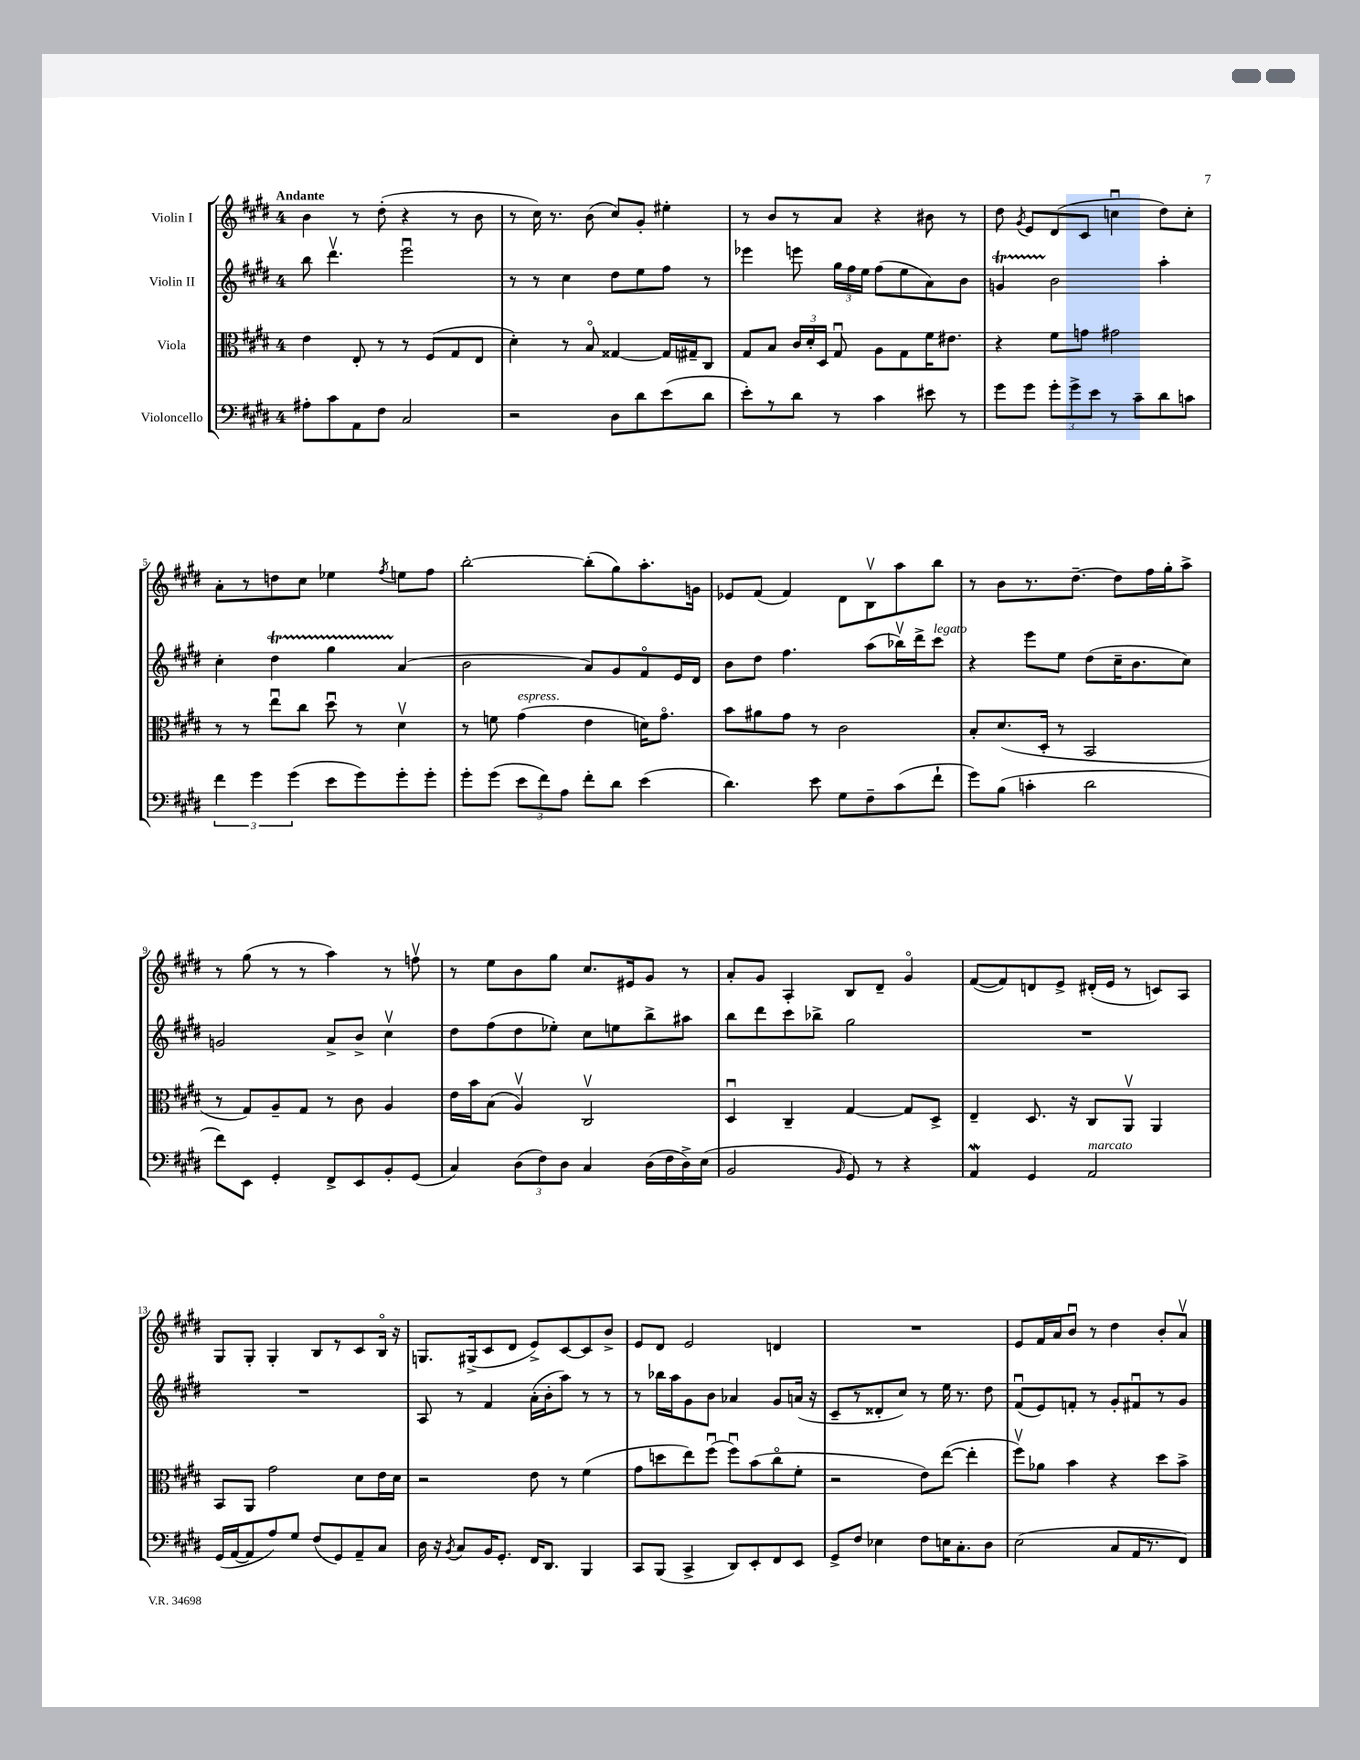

**kern	**kern	**kern	**kern
*staff4	*staff3	*staff2	*staff1
*clefF4	*clefC3	*clefG2	*clefG2
*k[f#c#g#d#]	*k[f#c#g#d#]	*k[f#c#g#d#]	*k[f#c#g#d#]
*M4/4	*M4/4	*M4/4	*M4/4
8A#'	4e	8bb	4b
8c#	.	4.ddd#v	.
8AA	8E'	.	8r
8F#	8r	.	(8dd#'
2C#	8r	2eeeu	4r
.	(8F#	.	.
.	8G#	.	8r
.	8E	.	8b
=	=	=	=
2r	4d#')	8r	8r
.	.	8r	16cc#)
.	.	.	8.r
.	8r	4cc#	.
.	8Bo	.	(8b
8D#	[4G##	8dd#	8cc#)
8d#	.	8ee	8g#'
(8e	16G##]	8ff#	4ee#'
.	16G#~	.	.
8d#	8C#	8r	.
=	=	=	=
8e')	8G#	4eee-	8r
8r	8B	.	8b
8d#	24c#	8eee	8r
.	24d#'	.	.
.	24D#	.	.
8r	8G#u	24gg#	8a
.	.	24ff#	.
.	.	24ee	.
4c#	8A	(8ff#	4r
.	8G#	8ee	.
8e#	16f#	8a)	8b#
.	8.e#	.	.
8r	.	8b	8r
=	=	=	=
8g#	4r	4g	8dd#
.	.	.	8qg#
8g#	.	.	8e
12g#'	8f#	2b	(8d#
12g#^	.	.	.
.	8g	.	8c#
12e	.	.	.
8r	2g#	.	4ccu
8c#~	.	.	.
8d#	.	4aa'	8dd#)
8c	.	.	8cc'
=	=	=	=
6f#	8r	4cc#'	8a'
.	8r	.	8r
6g#	.	.	.
.	8eeu	4dd#	8dd
(6g#	.	.	.
.	8cc#	.	8cc#
8e	8dd#u	4gg#	4ee-
8g#)	8r	.	.
.	.	.	8qff#
8g#'	4d#v	(4a	8ee
8g#'	.	.	8ff#
=	=	=	=
8g#'	8r	2b	[2bb'
(8g#	8f	.	.
12e	(4g#	.	.
12f#)	.	.	.
12A	.	.	.
8f#'	4e	8a)	(8bb']
8d#	.	8g#	8gg#)
(4e	16d)	8f#o	8.aa'
.	8.g#o	.	.
.	.	16e	.
.	.	16d#	16g
=	=	=	=
4.d#)	8b	8b	8e-
.	8a#	8dd#	(8f#
.	8g#	4.ff#	4f#)
8e	8r	.	.
8G#	2c#	.	8d#
8F#~	.	(8aa	8Bv
(8c#	.	16bb-v)	8aa
.	.	16ddd#^	.
8f#`	.	8ccc#	8bb
=	=	=	=
8g#)	8B'	4r	8r
(8B	(8.d#	.	8b
4c'	.	8eee	8.r
.	16D#'	.	.
.	8r	8ee	.
.	.	.	[8.dd#~
2d#	2BB	(8dd#	.
.	.	16cc#~	8dd#]
.	.	8.b	.
.	.	.	16ff#
.	.	.	16gg#'
.	.	8cc#)	8aa^
=	=	=	=
8f#)	8r	2g	8r
8EE	8G#)	.	(8gg#
4GG#'	8A~	.	8r
.	8G#	.	8r
8FF#^	8r	8a^	4aa)
8EE	8c#	8b^	.
8BB'	4A	4cc#v	8r
(8GG#	.	.	8ffv
=	=	=	=
4C#)	16e	8dd#	8r
.	16b	.	.
.	(8B	(8ff#	8ee
(12D#	4Av)	8dd#	8b
12F#)	.	.	.
.	.	8ee-')	8gg#
12D#	.	.	.
4C#	2C#v	8cc#	8.cc#
.	.	8ee	.
.	.	.	16e#
(16D#	.	8bb^	8g#
16F#	.	.	.
16D#^)	.	8aa#	8r
(16E	.	.	.
=	=	=	=
2BB	4D#u	8bb	8a'
.	.	8ddd#	8g#
.	4C#~	8ccc#	4A'
.	.	8bb-^	.
16qqBB	.	.	.
8GG#)	[4G#	2gg#	8B
8r	.	.	8d#~
4r	8G#]	.	4g#o
.	8D#^	.	.
=	=	=	=
4AA	4E~	1r	([8f#
.	.	.	8f#])
4GG#	8.D#	.	8d
.	.	.	8e^
.	16r	.	.
2AA	8C#	.	(16d#'
.	.	.	16e
.	8AAv	.	8r
.	4AA	.	8c)
.	.	.	8A
=	=	=	=
(16GG#	8BB	1r	8G#
[16AA	.	.	.
8AA]	8AA	.	8G#'
8A)	2g#	.	4G#'
8G#	.	.	.
(8F#	.	.	8B
8GG#)	.	.	8r
8AA~	8d#	.	8c#
8C#	16e	.	16Bo
.	16d#	.	16r
=	=	=	=
16D#	2r	8A	8.G
16r	.	.	.
8qBB	.	.	.
8C#	.	8r	.
.	.	.	(16G#^
16BB	.	4f#	8c#
8.GG#'	.	.	.
.	.	.	8d#
16FF#	8e	(16a'	8e^)
8.DD#	.	16b'	.
.	8r	8aa)	[8c#
4BBB	(4f#	8r	8c#]
.	.	8r	8b^
=	=	=	=
8CC#	8g#	8r	8e
(8BBB	8dd	16bb-	8d#
.	.	16aa	.
4CC#^	8ee)	8g#	2e
.	(8ff#u	8b	.
8DD#)	8ff#u)	4a-	.
8EE'	(8b	.	.
8FF#	8cc#o	8g#	4d
8EE	8f#'	(16a	.
.	.	16r	.
=	=	=	=
8GG#^	2r	8c#~	1r
8F#	.	8r	.
4E-	.	8d##'	.
.	.	8cc#)	.
8F#	8e)	8r	.
16E	([8ee	16ee	.
8.C#'	.	8.r	.
.	4ee']	.	.
8D#	.	8dd#	.
=	=	=	=
(2E	8ff#v)	(8f#u	8e
.	8a-	8e)	16f#
.	.	.	16a
.	4b	8f'	8bu
.	.	8r	8r
8C#	4r	8g#'	4dd#
16AA	.	8f#u	.
8.r	.	.	.
.	8dd#	8r	8b'
8FF#)	8b^	8g#	8av
==	==	==	==
*-	*-	*-	*-
